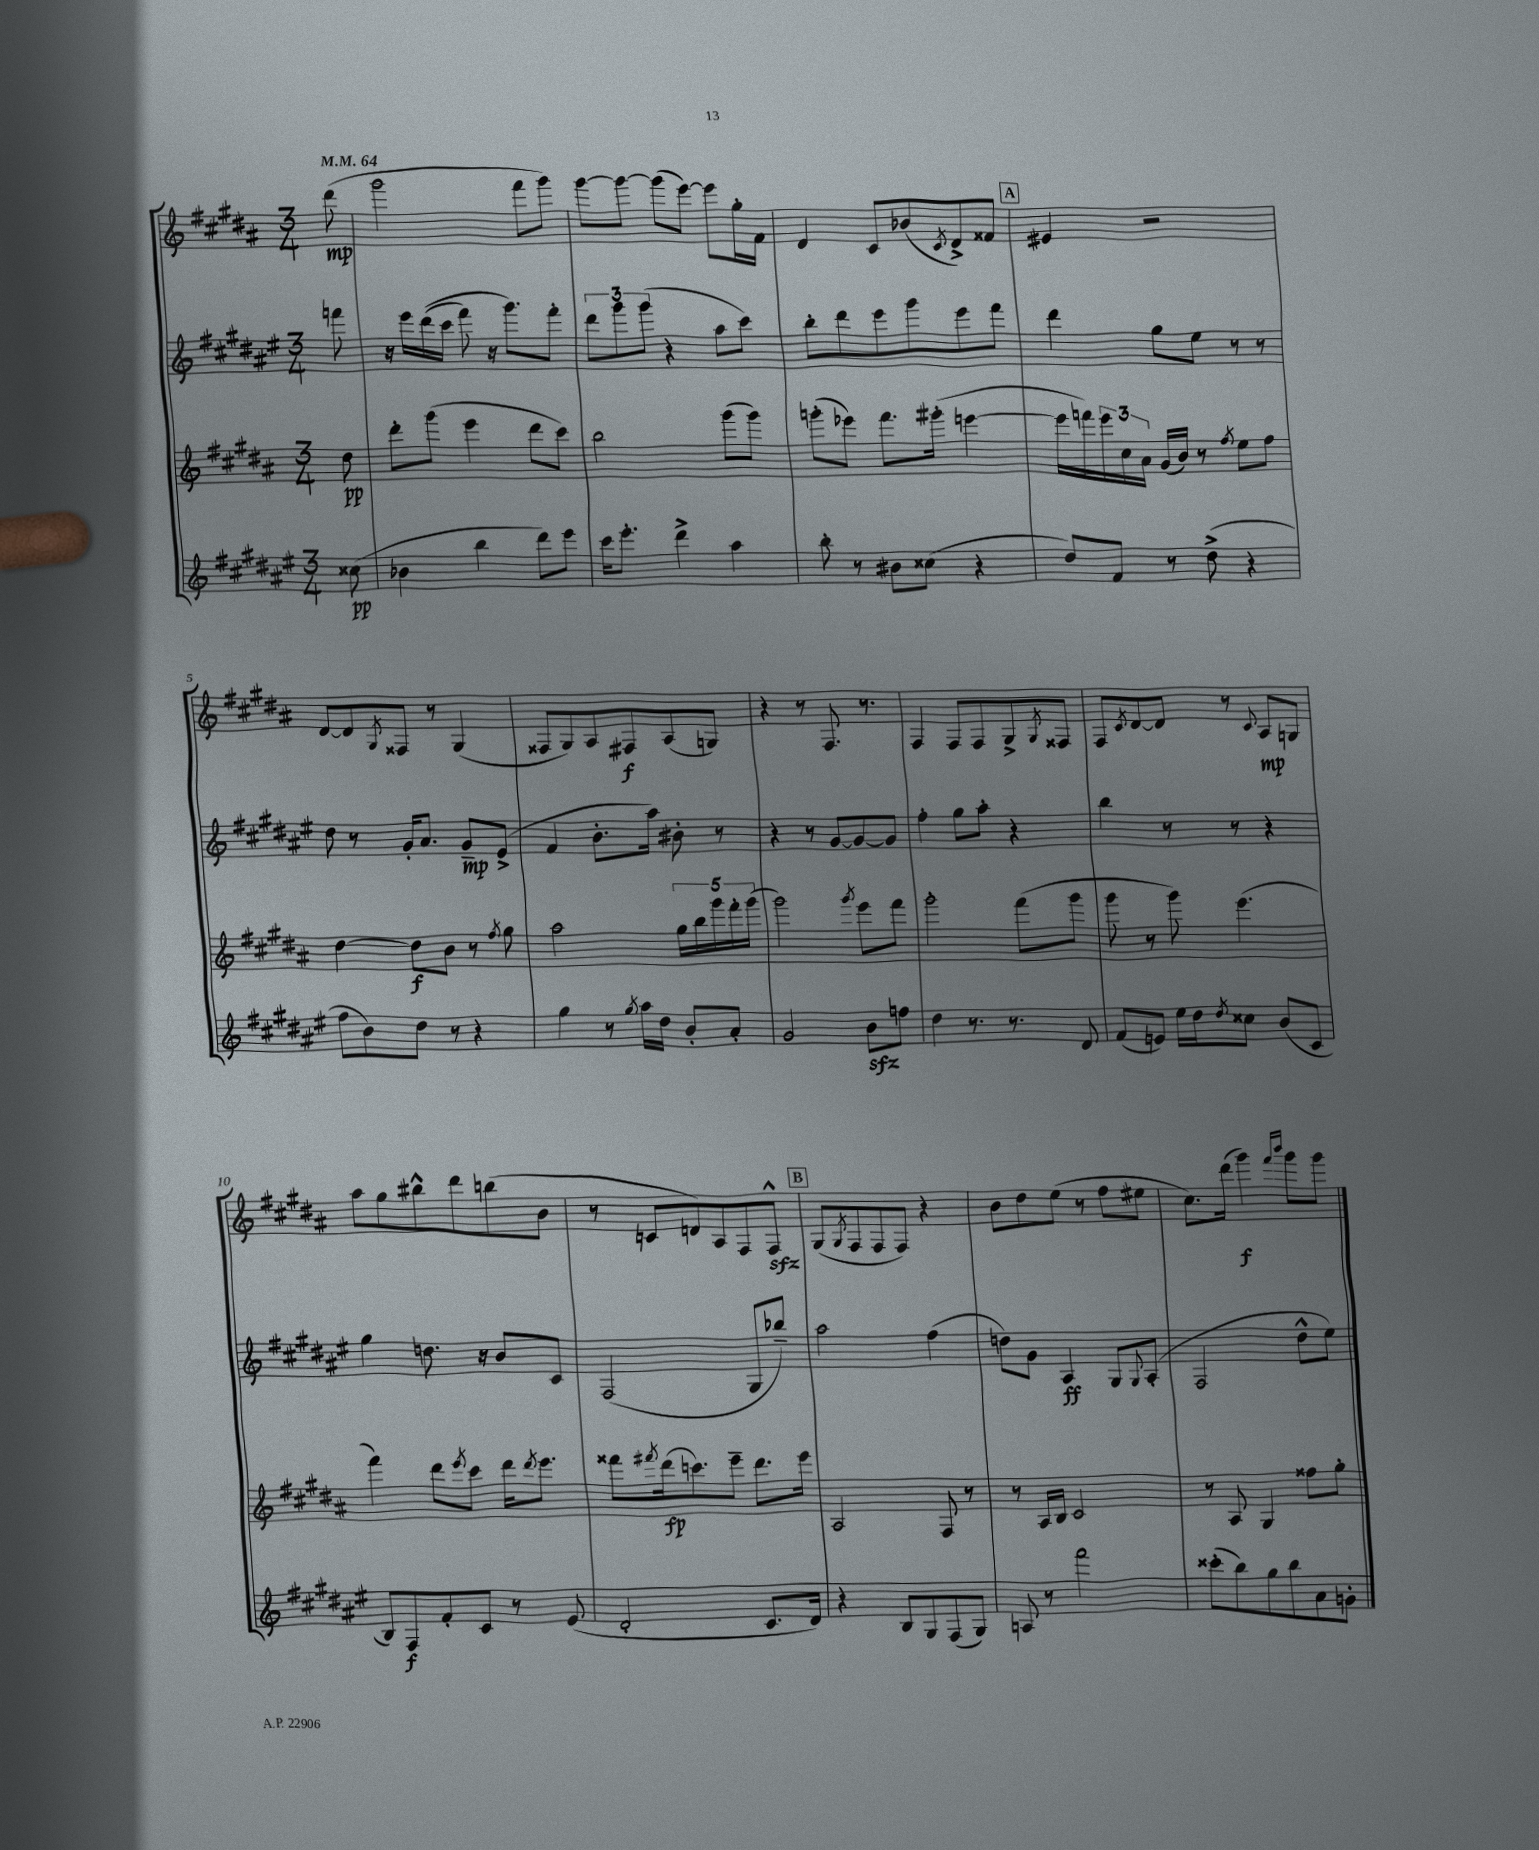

**kern	**kern	**kern	**kern
*staff4	*staff3	*staff2	*staff1
*clefG2	*clefG2	*clefG2	*clefG2
*k[f#c#g#d#a#e#]	*k[f#c#g#d#a#]	*k[f#c#g#d#a#e#]	*k[f#c#g#d#a#]
*M3/4	*M3/4	*M3/4	*M3/4
*MM64	*MM64	*MM64	*MM64
(8cc##	8dd#	8fff	(8ddd#
=	=	=	=
4b-	8ddd#'	16r	2ggg#
.	.	16eee#	.
.	(8ggg#	&((16ddd#	.
.	.	16ccc#	.
4bb	4eee	8fff#)	.
.	.	16r	.
.	.	8.ggg#&)	.
8ddd#)	8ddd#	.	8fff#
8eee#	8ccc#)	8fff#'	8ggg#)
=	=	=	=
16ccc#	2bb	12ddd#	[8ggg#
8.eee#'	.	.	.
.	.	12ggg#	.
.	.	.	8ggg#_
.	.	(12ggg#	.
4ddd#^	.	4r	(8ggg#]
.	.	.	[8eee)
4aa#	(8ggg#	8aa#	8eee]
.	8ggg#)	8ccc#)	16gg#'
.	.	.	16f#
=	=	=	=
8bb'	(8ggg'	8bb'	4d#
8r	8eee-)	8ddd#	.
8b#	8.fff#	8eee#	8c#
(8cc##	.	8ggg#	(8b-
.	(16ggg#'	.	.
.	.	.	8qc#
4r	[4eee	8eee#	8d#^)
.	.	8fff#	8f##
=	=	=	=
8dd#)	16eee]	4ddd#	4e#
.	16fff)	.	.
8f#	24eee	.	.
.	24cc#	.	.
.	24a#	.	.
8r	(16g#	8gg#	2r
.	16b)	.	.
(8dd#^	8r	8ee#	.
.	8qff#	.	.
4r	8ee	8r	.
.	8ff#	8r	.
=	=	=	=
8ff#	[4dd#	8dd#	[8d#
8b)	.	8r	8d#]
.	.	.	8qG#
8dd#	8dd#]	16g#'	8F##
.	.	8.a#	.
8r	8b	.	8r
4r	8r	8g#~	(4G#
.	8qff#	.	.
.	8gg#	(8e#^	.
=	=	=	=
4gg#	2aa#	4f#	8F##
.	.	.	8G#)
8r	.	8.b'	8A#
8qgg#	.	.	.
16aa#	.	.	8F#
16dd#	.	16aa#)	.
8b'	20gg#	8b#'	(8A#
.	20bb	.	.
.	20ggg#	.	.
8a#'	.	8r	8G)
.	20fff#'	.	.
.	(20ggg#	.	.
=	=	=	=
2g#	2ggg#)	4r	4r
.	.	8r	8r
.	.	[8g#	8.F#
.	8qggg#	.	.
8b	8eee	8g#_	.
.	.	.	8.r
8ff	8fff#	8g#]	.
=	=	=	=
4dd#	2ggg#'	4ff#'	4F#
8.r	.	8gg#	8F#
.	.	8aa#'	8F#
8.r	.	.	.
.	(8fff#	4r	8G#^
.	.	.	8qG#
8d#	8ggg#	.	8F##
=	=	=	=
(8f#	8ggg#	4bb	8F#
.	.	.	8qc#
8e)	8r	.	[8d#
16ee#	8ggg#)	8r	8d#]
16dd#	.	.	.
8qdd#	.	.	.
8cc##	(4.eee	8r	8r
.	.	.	8qqc#
(8b	.	4r	8A#
8c#	.	.	8G
=	=	=	=
8B)	4fff#)	4gg#	8aa#
8F#	.	.	8gg#
8f#'	8ddd#	8.dd	8bb#^^
.	8qeee	.	.
8c#	8ccc#	.	8ddd#
.	.	16r	.
8r	16ddd#	8b	(8bb
.	8qddd#	.	.
.	8.eee	.	.
(8e#	.	8c#	8b
=	=	=	=
2d#'	8fff##	(2F#	8r
.	8qfff#	.	.
.	(16ddd#	.	8c
.	8.ccc)	.	.
.	.	.	8d)
.	8eee~	.	8A#
8.c#	8.ddd#	8G#	8F#
.	.	8bb-~)	8F#^^
16d#)	16eee	.	.
=	=	=	=
4r	2A#	2aa#	(8G#
.	.	.	8qG#
.	.	.	8F#
8B	.	.	8F#
8G#	.	.	8F#)
(8F#	8F#	(4ff#	4r
8G#)	8r	.	.
=	=	=	=
8A	8r	8dd)	8b
8r	16A#	8g#	8dd#
.	16B	.	.
2fff#	2c#	4A#	(8ee
.	.	.	8r
.	.	8G#	8ff#
.	.	8qqG#	.
.	.	(8A#'	8ee#
=	=	=	=
(8ccc##'	8r	2F#	8.cc#)
8bb)	8A#	.	.
.	.	.	(16ddd#
8gg#	4G#	.	4ggg#)
8bb	.	.	.
.	.	.	16qqfff#
.	.	.	16qqbbb
8a#	8ff##	8dd#^^	8ggg#
8g'	8gg#'	8ee#)	8ggg#
==	==	==	==
*-	*-	*-	*-
